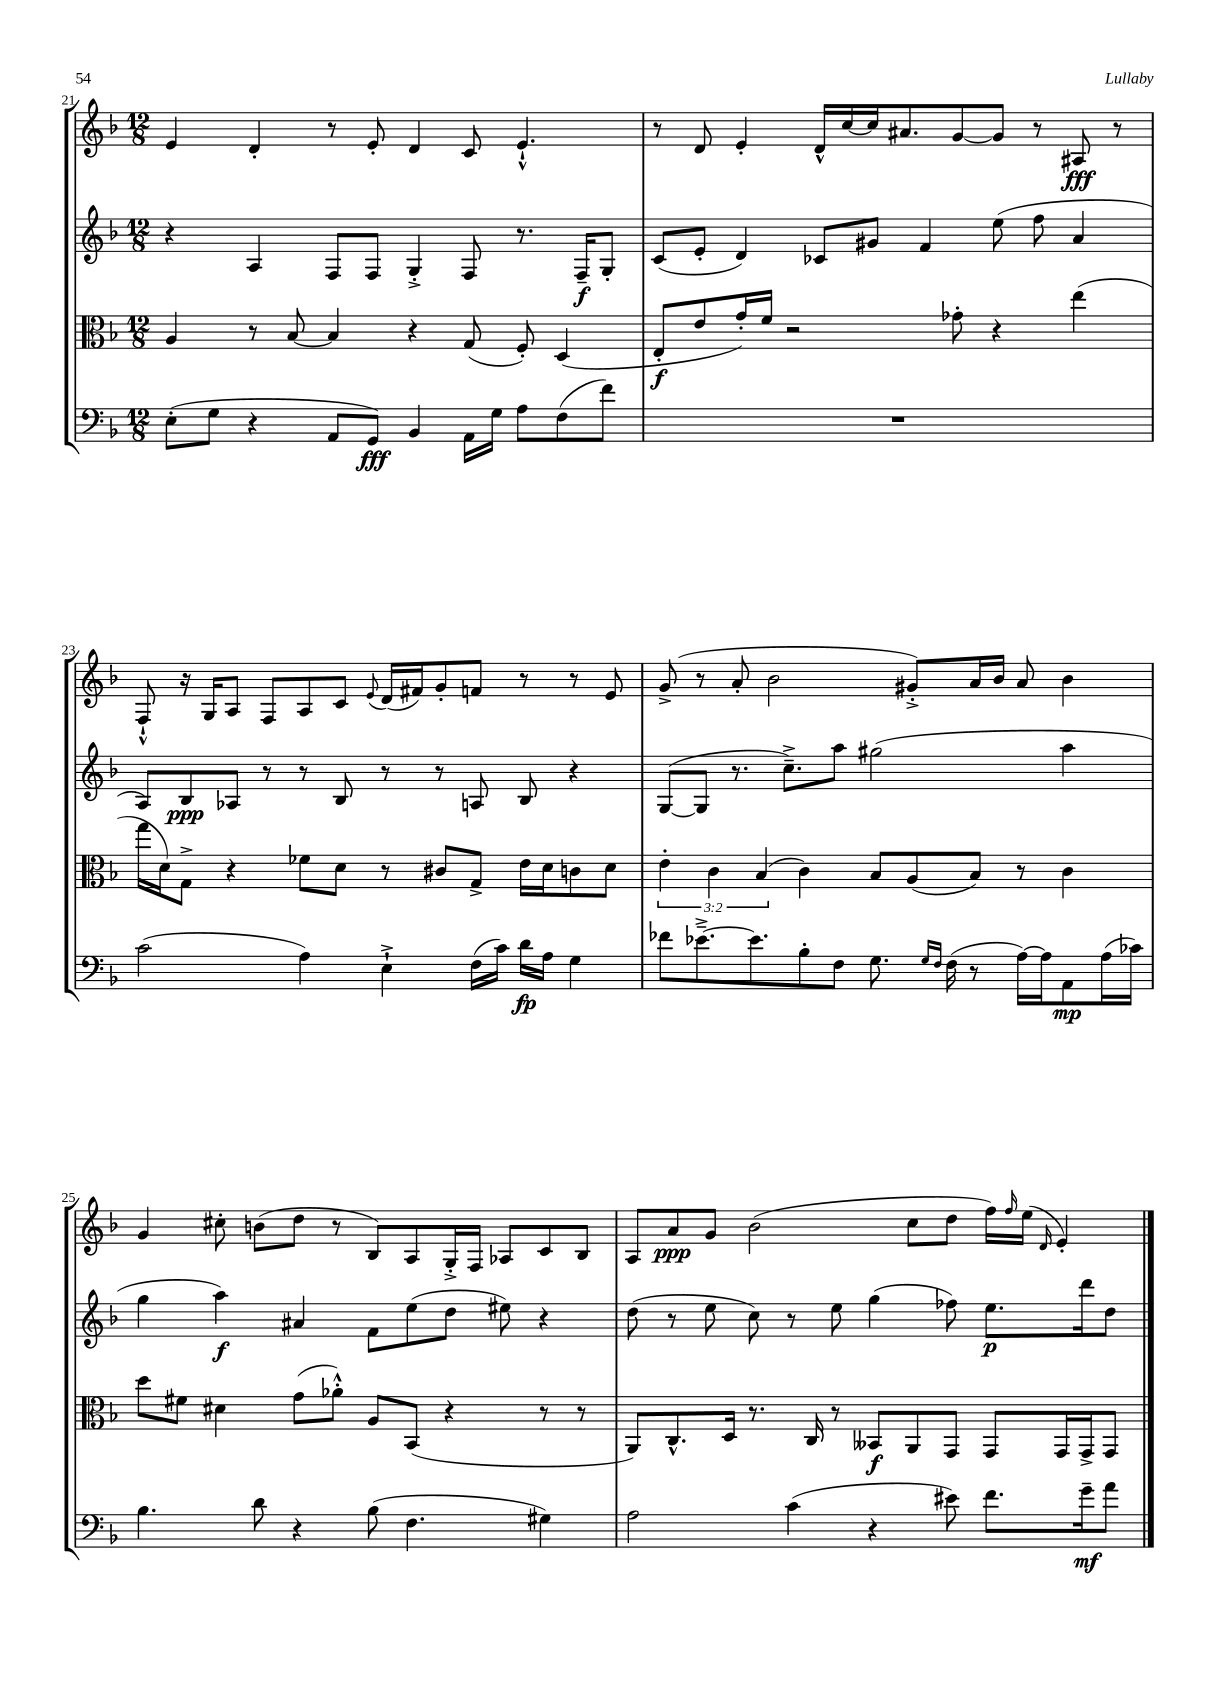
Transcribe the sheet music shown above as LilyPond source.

<<
\new StaffGroup <<
\new Staff = "s0" {
    \clef treble \key f \major \numericTimeSignature \time 12/8
    e'4 d'4-. r8 e'8-. d'4 c'8 e'4.-!-^ |
    r8 d'8 e'4-. d'16-^ c''16~ c''16 ais'8. g'8~ g'8 r8 ais8\fff r8 |
    f8-!-^ r16 g16 a8 f8 a8 c'8 \appoggiatura { e'8 } d'16( fis'16) g'8-. f'8 r8 r8 e'8 |
    g'8->( r8 a'8-. bes'2 gis'8-.->) a'16 bes'16 a'8 bes'4 |
    g'4 cis''8-. b'8( d''8 r8 bes8) a8 g16-.-> f16 aes8 c'8 bes8 |
    a8 a'8\ppp g'8 bes'2( c''8 d''8 f''16) \grace { f''16 } e''16( \grace { d'16 } e'4-.) \bar "|." |
}
\new Staff = "s1" {
    \clef treble \key f \major \numericTimeSignature \time 12/8
    r4 a4 f8 f8 g4-.-> f8 r8. f16--\f g8-. |
    c'8( e'8-. d'4) ces'8 gis'8 f'4 e''8( f''8 a'4 |
    a8) bes8\ppp aes8 r8 r8 bes8 r8 r8 a8 bes8 r4 |
    g8~( g8 r8. c''8.--->) a''8 gis''2( a''4 |
    g''4 a''4\f) ais'4 f'8 e''8( d''8 eis''8) r4 |
    d''8( r8 e''8 c''8) r8 e''8 g''4( fes''8) e''8.\p d'''16 d''8 \bar "|." |
}
\new Staff = "s2" {
    \clef alto \key f \major \numericTimeSignature \time 12/8 \override Staff.TupletNumber.text = #tuplet-number::calc-fraction-text
    a4 r8 bes8~ bes4 r4 g8( f8-.) d4( |
    e8-.\f e'8 g'16-.) f'16 r2 ges'8-. r4 e''4( |
    g''16 d'16) g8-> r4 fes'8 d'8 r8 cis'8 g8-> e'16 d'16 c'8 d'8 |
    \tuplet 3/2 { e'4-. c'4 bes4( } c'4) bes8 a8( bes8) r8 c'4 |
    d''8 fis'8 dis'4 g'8( aes'8-.-^) a8 bes,8( r4 r8 r8 |
    a,8) c8.-^ d16 r8. c16 r8 beses,8\f a,8 g,8 g,8 g,16 g,16-> g,8 \bar "|." |
}
\new Staff = "s3" {
    \clef bass \key f \major \numericTimeSignature \time 12/8
    e8-.( g8 r4 a,8 g,8\fff) bes,4 a,16 g16 a8 f8( f'8) |
    R1. |
    c'2( a4) e4-!-> f16( c'16) d'16\fp a16 g4 |
    fes'8 ees'8.~---> ees'8. bes8-. f8 g8. \grace { g16 f16 } f16( r8 a16~) a16 a,8\mp a16( ces'16) |
    bes4. d'8 r4 bes8( f4. gis4) |
    a2 c'4( r4 eis'8) f'8. g'16--\mf a'8 \bar "|." |
}
>>
>>
\layout { \context { \Score currentBarNumber = #21 } }
